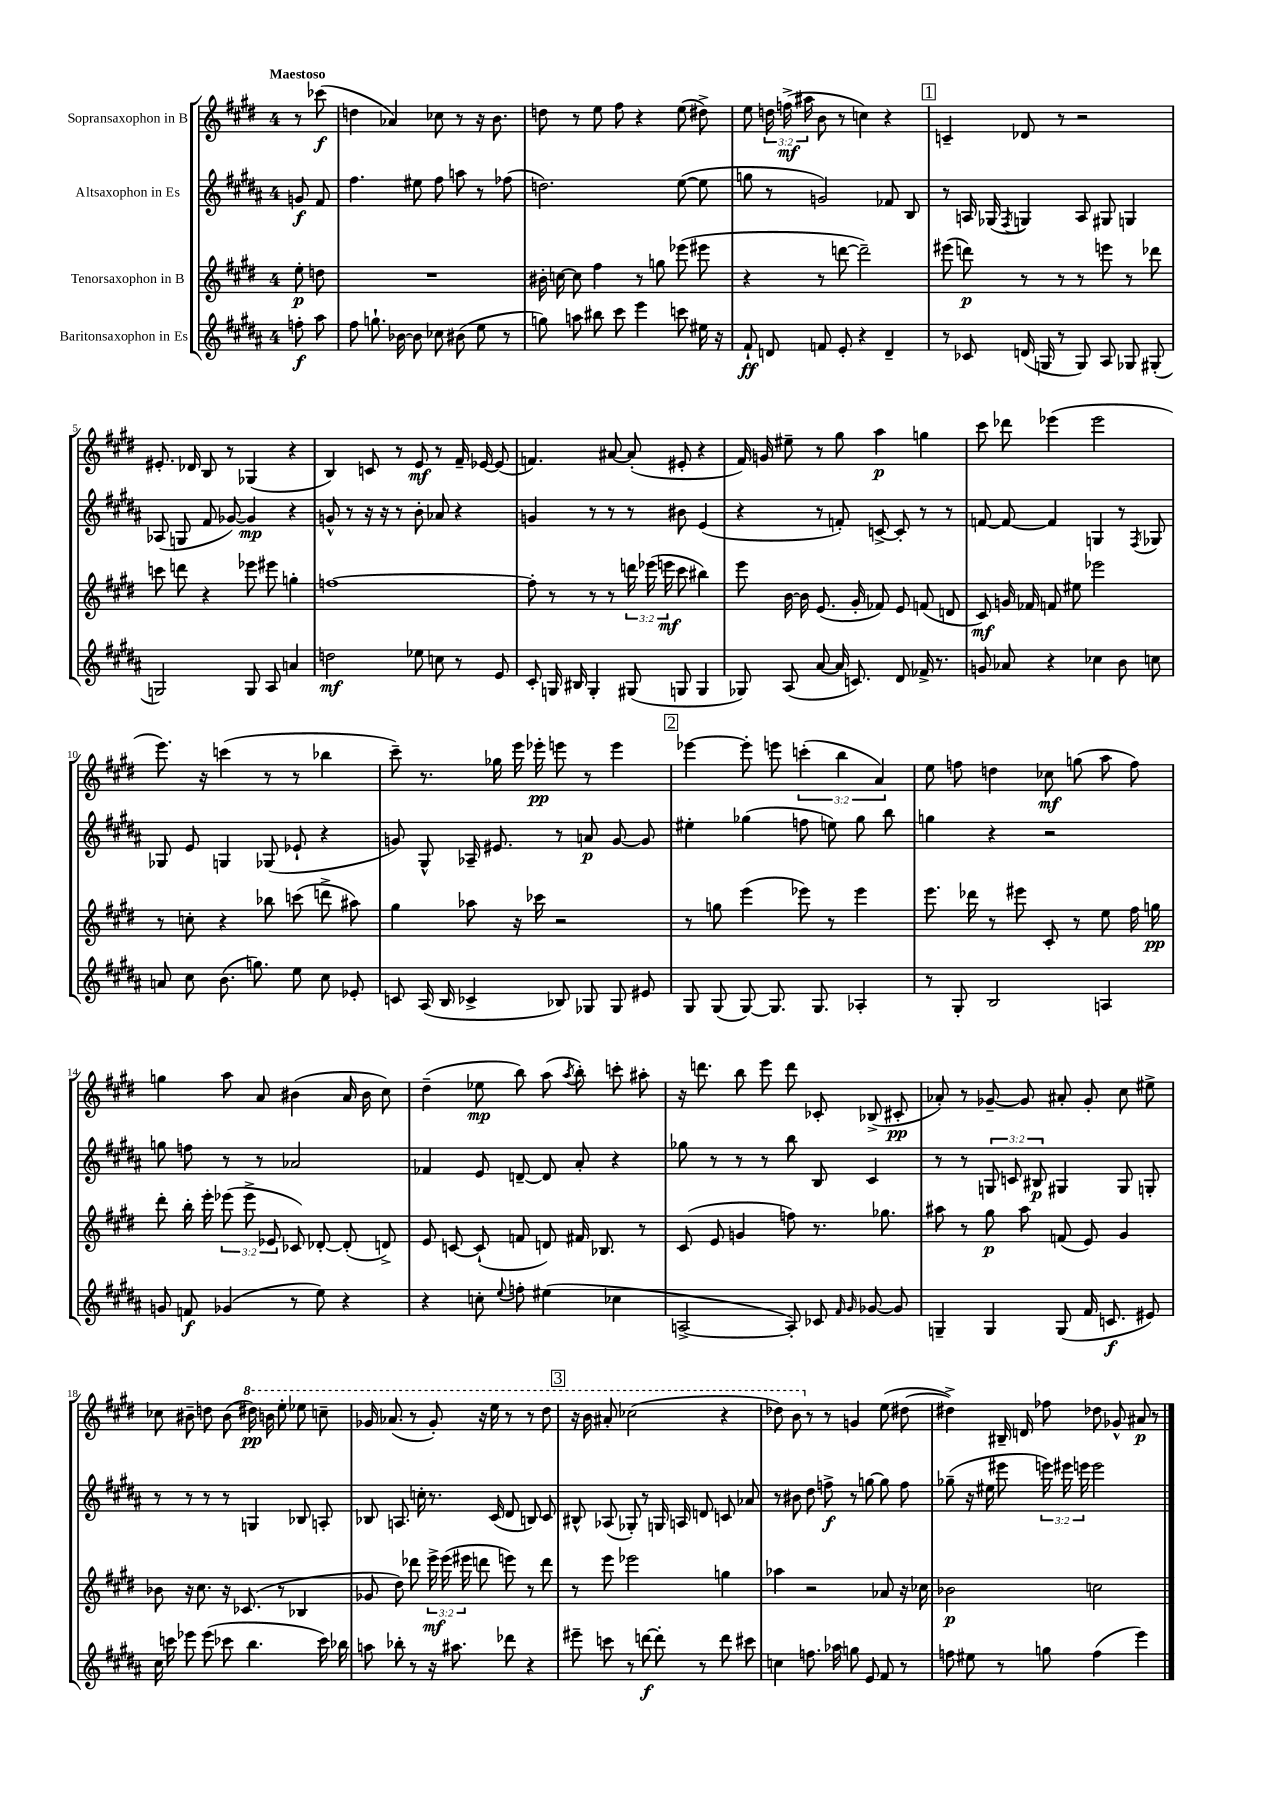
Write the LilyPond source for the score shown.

<<
\new StaffGroup <<
\new Staff = "s0" \with { instrumentName = "Sopransaxophon in B" } {
    \clef treble \key e \major \once \override Staff.TimeSignature.style = #'single-digit \time 4/4 \override Staff.TupletNumber.text = #tuplet-number::calc-fraction-text \partial 4 \tempo "Maestoso"
    \autoBeamOff r8 ces'''8\f( |
    d''4 aes'4) ces''8 r8 r16 b'8. |
    d''8 r8 e''8 fis''8 r4 e''8( dis''8->) |
    e''8 \tuplet 3/2 { d''16 f''16->\mf( ais''16 } b'8 r8 c''4) r4 |
    \mark \markup { \box "1" } c'4-- des'8 r8 r2 |
    eis'8.-. des'16 b8 r8 ges4( r4 |
    b4) c'8 r8 e'8\mf r8 fis'16-- ees'16~ ees'8( |
    f'4.) ais'8~ ais'8-.( eis'8-. r4 |
    fis'16) g'16 eis''8-- r8 gis''8 a''4\p g''4 |
    cis'''8 des'''8 ees'''4( ees'''2 |
    e'''8.) r16 c'''4( r8 r8 bes''4 |
    cis'''8--) r8. ges''16 e'''16 ees'''16-.\pp e'''8 r8 e'''4 |
    \mark \markup { \box "2" } ees'''4~ ees'''8-. e'''8 \tuplet 3/2 { c'''4-.( b''4 a'4) } |
    e''8 f''8 d''4 ces''8\mf g''8( a''8 f''8) |
    g''4 a''8 a'8 bis'4( a'16 bis'16 cis''8) |
    dis''4--( ees''8\mp b''8) a''8( \acciaccatura { a''8 } b''8-.) c'''8-. ais''8-. |
    r16 d'''8. b''8 e'''8 d'''8 ces'8-. bes8->( cis'8-.\pp |
    aes'8-.) r8 ges'8~-- ges'8 ais'8-. ges'8-. cis''8 eis''8-> |
    ces''8 bis'8-- d''8 bis'8( \ottava #1 dis'''!16\pp) b''!16 e'''8-. ees'''8 c'''8-- |
    ges''16 aes''8.( r8 ges''8-.) r16 e'''16 r8 r8 dis'''8 |
    \mark \markup { \box "3" } r16 b''16 ais''8-. ces'''2( r4 |
    des'''8) b''8 \ottava #0 r8 r8 g'4 e''8( dis''!8~ |
    dis''!4->) bis16-- d'16 fes''8 des''8 ges'8-^ ais'8\p r8 \bar "|." |
}
\new Staff = "s1" \with { instrumentName = "Altsaxophon in Es" } {
    \clef treble \key b \major \once \override Staff.TimeSignature.style = #'single-digit \time 4/4 \override Staff.TupletNumber.text = #tuplet-number::calc-fraction-text \partial 4
    \autoBeamOff g'8\f fis'8 |
    fis''4. eis''8 fis''8 a''8 r8 fes''8( |
    d''2.) e''8~( e''8 |
    g''8 r8 g'2) fes'8 b8 |
    \mark \markup { \box "1" } r8 a16 ges16( \acciaccatura { fis8 } g4) a8 gis8 g4 |
    aes8( g8 fis'8 ges'8~) ges'4\mp r4 |
    g'8-^ r8 r16 r16 r8 b'8-. aes'8 r4 |
    g'4 r8 r8 r8 bis'8 e'4( |
    r4 r8 f'8-.) c'8~-> c'8-. r8 r8 |
    f'8~ f'8~ f'4 g4 r8 \acciaccatura { fis8 } ges8 |
    ges8 e'8 g4 ges8( ees'8-! r4 |
    g'8) gis8-^ aes16-- eis'8. r8 a'8\p g'8~ g'8 |
    \mark \markup { \box "2" } eis''4-. ges''4( f''8 e''8) ges''8 b''8 |
    g''4 r4 r2 |
    g''8 f''8 r8 r8 aes'2 |
    fes'4 e'8 d'8~-- d'8 ais'8-. r4 |
    ges''8 r8 r8 r8 b''8 b8 cis'4 |
    r8 r8 \tuplet 3/2 { g8 c'8 bis8\p } gis4 gis8 g8-. |
    r8 r8 r8 r8 g4 bes8 a8-. |
    bes8 a8. c''16-. r8. cis'16( dis'8 b8) cis'8 |
    \mark \markup { \box "3" } bis8-^ aes8( ges8-.) r8 g16 a16 d'8 c'8 aes'8 |
    r8 bis'8 dis''8 f''8->\f r8 g''8~ g''8 f''8 |
    ges''8--( r16 eis''16 eis'''8 \tuplet 3/2 { e'''16) eis'''16 e'''16 } e'''2 \bar "|." |
}
\new Staff = "s2" \with { instrumentName = "Tenorsaxophon in B" } {
    \clef treble \key e \major \once \override Staff.TimeSignature.style = #'single-digit \time 4/4 \override Staff.TupletNumber.text = #tuplet-number::calc-fraction-text \partial 4
    \autoBeamOff e''8-.\p d''8 |
    R1 |
    bis'16-. c''16~ c''8 fis''4 r8 g''8 ees'''8( eis'''8 |
    r4 r8 d'''8~ d'''2--) |
    \mark \markup { \box "1" } eis'''8( d'''8\p) r8 r8 r8 e'''8 r8 des'''8 |
    c'''8 d'''8 r4 ees'''8 eis'''8 g''4-. |
    f''1~ |
    f''8-. r8 r8 r8 \tuplet 3/2 { d'''16 ees'''16( e'''16\mf } cis'''8 bis''4) |
    e'''8 b'16~ b'16 e'8.( gis'16-. fes'8) e'8 f'8( d'8 |
    cis'8\mf) g'16 fes'16 f'8 eis''8 ees'''2 |
    r8 c''8-. r4 bes''8 c'''8( d'''8-> ais''8) |
    gis''4 aes''8 r16 ces'''16 r2 |
    \mark \markup { \box "2" } r8 g''8 e'''4( ees'''8) r8 ees'''4 |
    e'''8. des'''16 r8 eis'''8 cis'8-. r8 e''8 fis''16 g''16\pp |
    dis'''8-. b''16-. e'''16-. \tuplet 3/2 { ees'''8( ees'''8-> ees'8 } ces'8) des'8~-. des'8-.( d'8->) |
    e'8 c'8~ c'8-!( f'8 d'8) fis'16 bes8. r8 |
    cis'8( e'8 g'4 f''8) r8. ges''8. |
    ais''8 r8 gis''8\p ais''8 f'8( e'8) gis'4 |
    bes'8 r16 cis''8. r16 ces'8.( r8 bes4 |
    ges'8 dis''8) des'''8 \tuplet 3/2 { e'''16->\mf e'''16( eis'''16 } d'''8 e'''8) r8 d'''8 |
    \mark \markup { \box "3" } r8 e'''8 ees'''2 g''4 |
    aes''4 r2 aes'8 r16 ces''16 |
    bes'2\p c''2 \bar "|." |
}
\new Staff = "s3" \with { instrumentName = "Baritonsaxophon in Es" } {
    \clef treble \key b \major \once \override Staff.TimeSignature.style = #'single-digit \time 4/4 \partial 4
    \autoBeamOff f''8-.\f ais''8 |
    fis''8 g''8.-! bes'16~ bes'8 ces''8 bis'8( e''8 r8 |
    g''8) a''8 bis''8 cis'''8 e'''4 c'''8 eis''16 r16 |
    fis'8-!\ff d'8 f'8 e'8-. r4 d'4-- |
    \mark \markup { \box "1" } r8 ces'8 d'16( g16 r8 g8) ais8 ges8 gis8-.( |
    g2) g8 ais8 a'4 |
    d''2\mf ees''8 c''8 r8 e'8 |
    cis'8-. g16 bis16 g4-. gis8( g8 g4 |
    ges8) ais8( ais'8~ ais'16 c'8.) dis'8 fes'16-> r8. |
    g'8 aes'8 r4 ces''4 b'8 c''8 |
    a'8 cis''8 b'8.( g''8.) e''8 cis''8 ees'8-. |
    c'8 ais16( b16 ces'4-> bes8) ges8 ges8 eis'8 |
    \mark \markup { \box "2" } gis8 gis8( gis8~) gis8. gis8. aes4-. |
    r8 gis8-. b2 a4 |
    g'8 f'8\f ges'4( r8 e''8) r4 |
    r4 c''8-. \appoggiatura { e''8 } f''8-. eis''4( ces''4 |
    a2~-> a8-.) ces'8 \grace { fis'16 gis'16 } ges'8~ ges'8 |
    g4-- g4 g8( fis'16 c'8.\f eis'8) |
    cis''16 c'''16 ees'''8 ees'''8( ces'''8 b''4. ces'''16) bes''16 |
    a''8 bes''8-. r8 r16 ais''8. des'''8 r4 |
    \mark \markup { \box "3" } eis'''8-- c'''8 r8 d'''8~\f d'''8-. r8 d'''8 cis'''8 |
    c''4 f''8. aes''16 g''8 e'8 fis'8 r8 |
    f''8 eis''8 r8 g''8 f''4( e'''4) \bar "|." |
}
>>
>>
